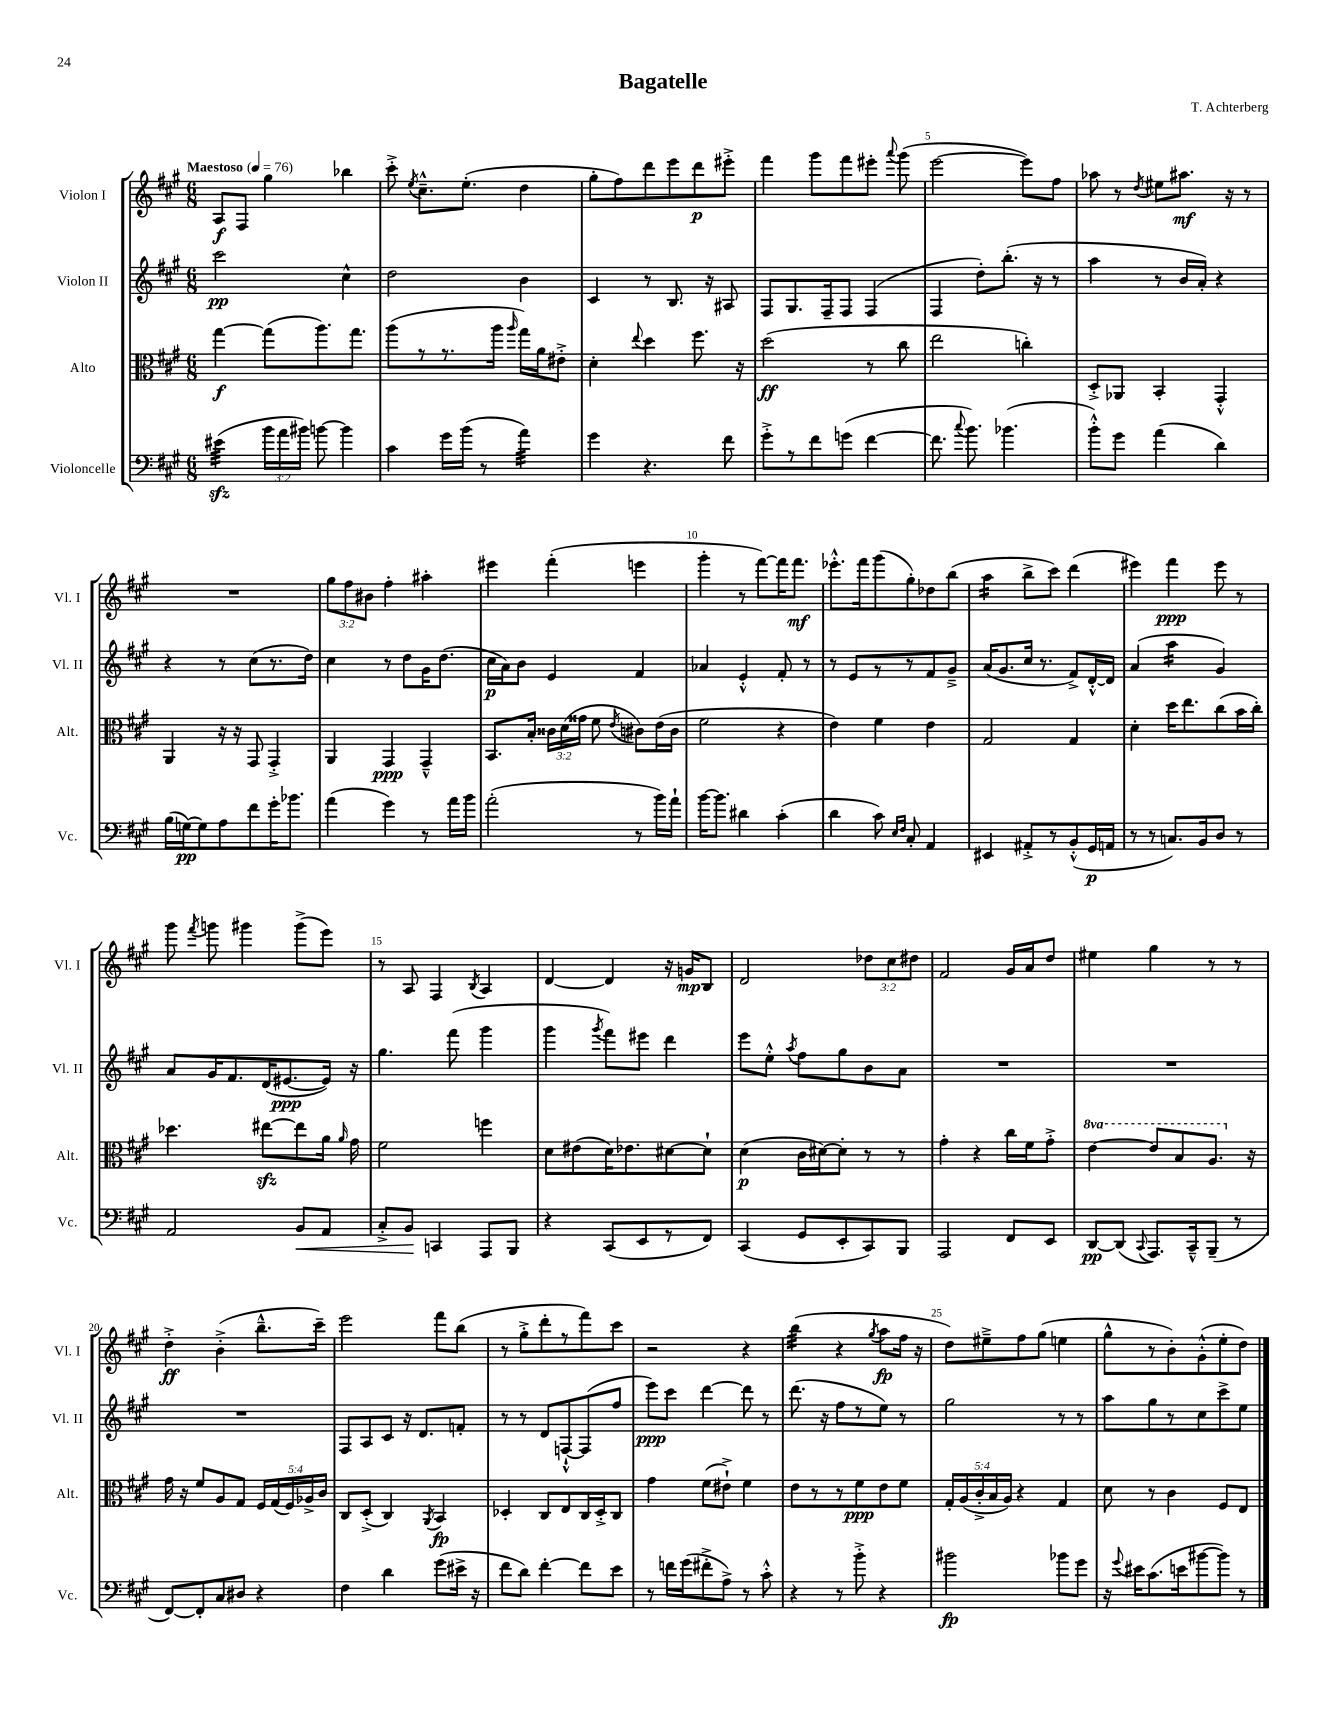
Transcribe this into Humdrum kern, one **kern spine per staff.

**kern	**kern	**kern	**kern
*staff4	*staff3	*staff2	*staff1
*clefF4	*clefC3	*clefG2	*clefG2
*k[f#c#g#]	*k[f#c#g#]	*k[f#c#g#]	*k[f#c#g#]
*M6/8	*M6/8	*M6/8	*M6/8
*MM76	*MM76	*MM76	*MM76
(4e#	[4gg#	2ccc#	8A
.	.	.	8F#
24b	(8gg#]	.	4gg#
24a	.	.	.
24b#)	.	.	.
[8b	8.aa)	.	.
4b]	.	4cc#^^	4bb-
.	8.gg#	.	.
=	=	=	=
4c#	(8aa	2dd	8ccc#'^
.	.	.	8qee
.	8r	.	8.cc#~^^
16g#	8.r	.	.
(16b	.	.	(8.ee'
8r	.	.	.
.	16aa	.	.
.	16qqaa	.	.
4a)	16gg#)	4b	4dd
.	16a	.	.
.	8e#'^	.	.
=	=	=	=
4g#	4d'	4c#	8gg#'
.	.	.	8ff#)
.	8qqee	.	.
4.r	4dd	8r	8ddd
.	.	8.B	8eee
.	8.ff#	.	8ddd
.	.	16r	.
8f#	.	8A#	8eee#'^
.	16r	.	.
=	=	=	=
8g#'^	(2dd	8F#	4fff#
8r	.	8.G#	.
8f#	.	.	8ggg#
.	.	16F#~	.
(8g	.	8F#	8fff#
[4f#	8r	(4F#	8eee#'
.	.	.	8qqaaa
.	8cc#	.	(8ggg#
=	=	=	=
8.f#]	2ee	4F#	[2eee
8qqcc#	.	.	.
8.b)	.	.	.
.	.	8dd')	.
(4.b-	.	(8.bb'	.
.	4cc')	.	8eee])
.	.	16r	.
.	.	8r	8ff#
=	=	=	=
8b'^^)	8D'^	4aa	8aa-
8g#	8AA-	.	8r
.	.	.	8qdd
(4a	4BB'	8r	8ee#
.	.	16b	8.aa#
.	.	16a')	.
4d)	4GG#'^^	4r	.
.	.	.	16r
.	.	.	8r
=	=	=	=
(16B	4AA	4r	2.r
[16G)	.	.	.
8G]	.	.	.
8A	16r	8r	.
.	16r	.	.
8f#	8GG#	(8cc#	.
16g#'	4GG#'^	8.r	.
8.b-	.	.	.
.	.	16dd)	.
=	=	=	=
(4a	4AA	4cc#	12gg#
.	.	.	12ff#
.	.	.	12b#
4g#)	4GG#	8r	4ff#'
.	.	8dd	.
8r	4GG#~^^	16g#	4aa#'
.	.	(8.dd	.
16a	.	.	.
16b	.	.	.
=	=	=	=
(2a'	8.BB	16cc#	4eee#
.	.	16a)	.
.	.	8b	.
.	16B'	.	.
.	24c##	4e	(4fff#'
.	(24d	.	.
.	24g##	.	.
.	8f#	.	.
.	8qe	.	.
8r	8c#)	4f#	4eee
16b)	(16e	.	.
16a`	16c#	.	.
=	=	=	=
[16b	2f#	4a-	4ggg#'
8.b]	.	.	.
4d#	.	4e'^^	8r
.	.	.	[8fff#)
(4c#'	4r	8f#'	16fff#]
.	.	.	8.fff#
.	.	8r	.
=	=	=	=
4d	4e)	8r	8.eee-'^^
.	.	8e	.
.	.	.	16fff#
8c#)	4f#	8r	(8ggg#
16qqE	.	.	.
16qqF#	.	.	.
8C#'	.	8r	8gg#')
4AA	4e	8f#	8dd-
.	.	8g#~^	(8bb
=	=	=	=
4EE#	2G#	(16a	4aa
.	.	8.g#	.
8AA#'^	.	16cc#	8bb^
.	.	8.r	.
8r	.	.	8ccc#)
(8BB'^^	4G#	8f#^)	(4ddd
16GG#	.	[16d'^^	.
16AA	.	16d]	.
=	=	=	=
8r	4d'	(4a	4eee#)
8r	.	.	.
8.C)	16dd	4aa	4fff#
.	8.ee	.	.
16BB	.	.	.
8D	(8cc#	4g#)	8eee#
8r	16b	.	8r
.	16cc#')	.	.
=	=	=	=
2AA	4.dd-	8a	8ggg#
.	.	.	8qfff#
.	.	16g#	8ggg
.	.	8.f#	.
.	.	.	4ggg#
.	[8ee#	(16d	.
.	.	[8.e#	.
8BB	8ee#]	.	(8ggg#^
8AA	16a	16e#])	8eee)
.	16qqa	.	.
.	16g#	16r	.
=	=	=	=
8C#'^	2f#	4.gg#	8r
8BB	.	.	8A
4CC	.	.	4F#
.	.	(8fff#	.
.	.	.	8qB
8AAA	4ff	4ggg#	4A
8BBB	.	.	.
=	=	=	=
4r	8d	4ggg#	[4d
.	(8e#	.	.
.	.	8qggg#	.
(8CC#	16d)	8fff#)	4d]
.	8.e-	.	.
8EE	.	8eee#	.
8r	[8d#	4ddd	16r
.	.	.	16g
8FF#)	8d#`]	.	8B
=	=	=	=
(4CC#	(4d	8eee	2d
.	.	8ee'^^	.
.	.	8qaa	.
8GG#	16c#	8ff#	.
.	[16d#)	.	.
8EE'	8d#']	8gg#	.
8CC#)	8r	8b	12dd-
.	.	.	12cc#
8BBB	8r	8a	.
.	.	.	12dd#
=	=	=	=
2AAA	4g#'	2.r	2f#
.	4r	.	.
8FF#	16cc#	.	16g#
.	16f#	.	16a
8EE	8g#'^	.	8dd
=	=	=	=
[8DD	[4ee	2.r	4ee#
(8DD]	.	.	.
8qqCC#	.	.	.
8.AAA)	8ee]	.	4gg#
.	8b	.	.
16CC#~^^	.	.	.
(8BBB~	8.a	.	8r
8r	.	.	8r
.	16r	.	.
=	=	=	=
[8FF#)	16g#	2.r	4dd'^
.	16r	.	.
8FF#']	8f#	.	.
8C#	8A	.	(4b'^
8D#	8G#	.	.
4r	20F#	.	8.bb~^^
.	(20G#	.	.
.	20F#)	.	.
.	20A-^	.	.
.	.	.	16ccc#~)
.	20c#	.	.
=	=	=	=
4F#	8C#	8F#	2eee
.	(8D'^	8A	.
4d	4C#)	8c#	.
.	.	16r	.
.	.	8.d	.
.	8qAA	.	.
(8g#	4BB	.	8fff#
16e#^	.	8f'	(8bb
16r	.	.	.
=	=	=	=
8f#	4D-'	8r	8r
8d)	.	8r	8gg#'^
[4f#'	8C#	8d	8ddd'
.	8E	[8F`^^	8r
8f#]	16C#	(8F]	8fff#)
.	16D-'^	.	.
8e	8C#	8ff#	8ccc#
=	=	=	=
8r	4g#	8eee)	2r
16f	.	8ccc#	.
(16g#	.	.	.
8f#'^	(8f#	[4ddd	.
8A^)	8e#`^)	.	.
8r	4f#	8ddd]	4r
8c#'^^	.	8r	.
=	=	=	=
4r	8e	(8.ddd	(4bb
.	8r	.	.
.	.	16r	.
8r	8r	8ff#	4r
8b'^	8f#	8r	.
.	.	.	8qgg#
4r	8e	8ee)	8aa
.	8f#	8r	16ff#
.	.	.	16r
=	=	=	=
2b#	20G#'	2gg#	8dd)
.	(20A	.	.
.	20c#'^	.	.
.	.	.	8ee#~^
.	20B	.	.
.	20A)	.	.
.	4r	.	8ff#
.	.	.	(8gg#
8b-	4G#	8r	4ee
8g#	.	8r	.
=	=	=	=
16r	8d	8aa	8gg#^^
8qqg#	.	.	.
16e#	.	.	.
(8.c#	8r	8gg#	8r
.	4c#	8r	8b')
16e	.	.	.
[8b#	.	8cc#	(8g#'^^
8b#])	8F#	8ccc#^	8ee'
8r	8E	8ee	8dd)
==	==	==	==
*-	*-	*-	*-
